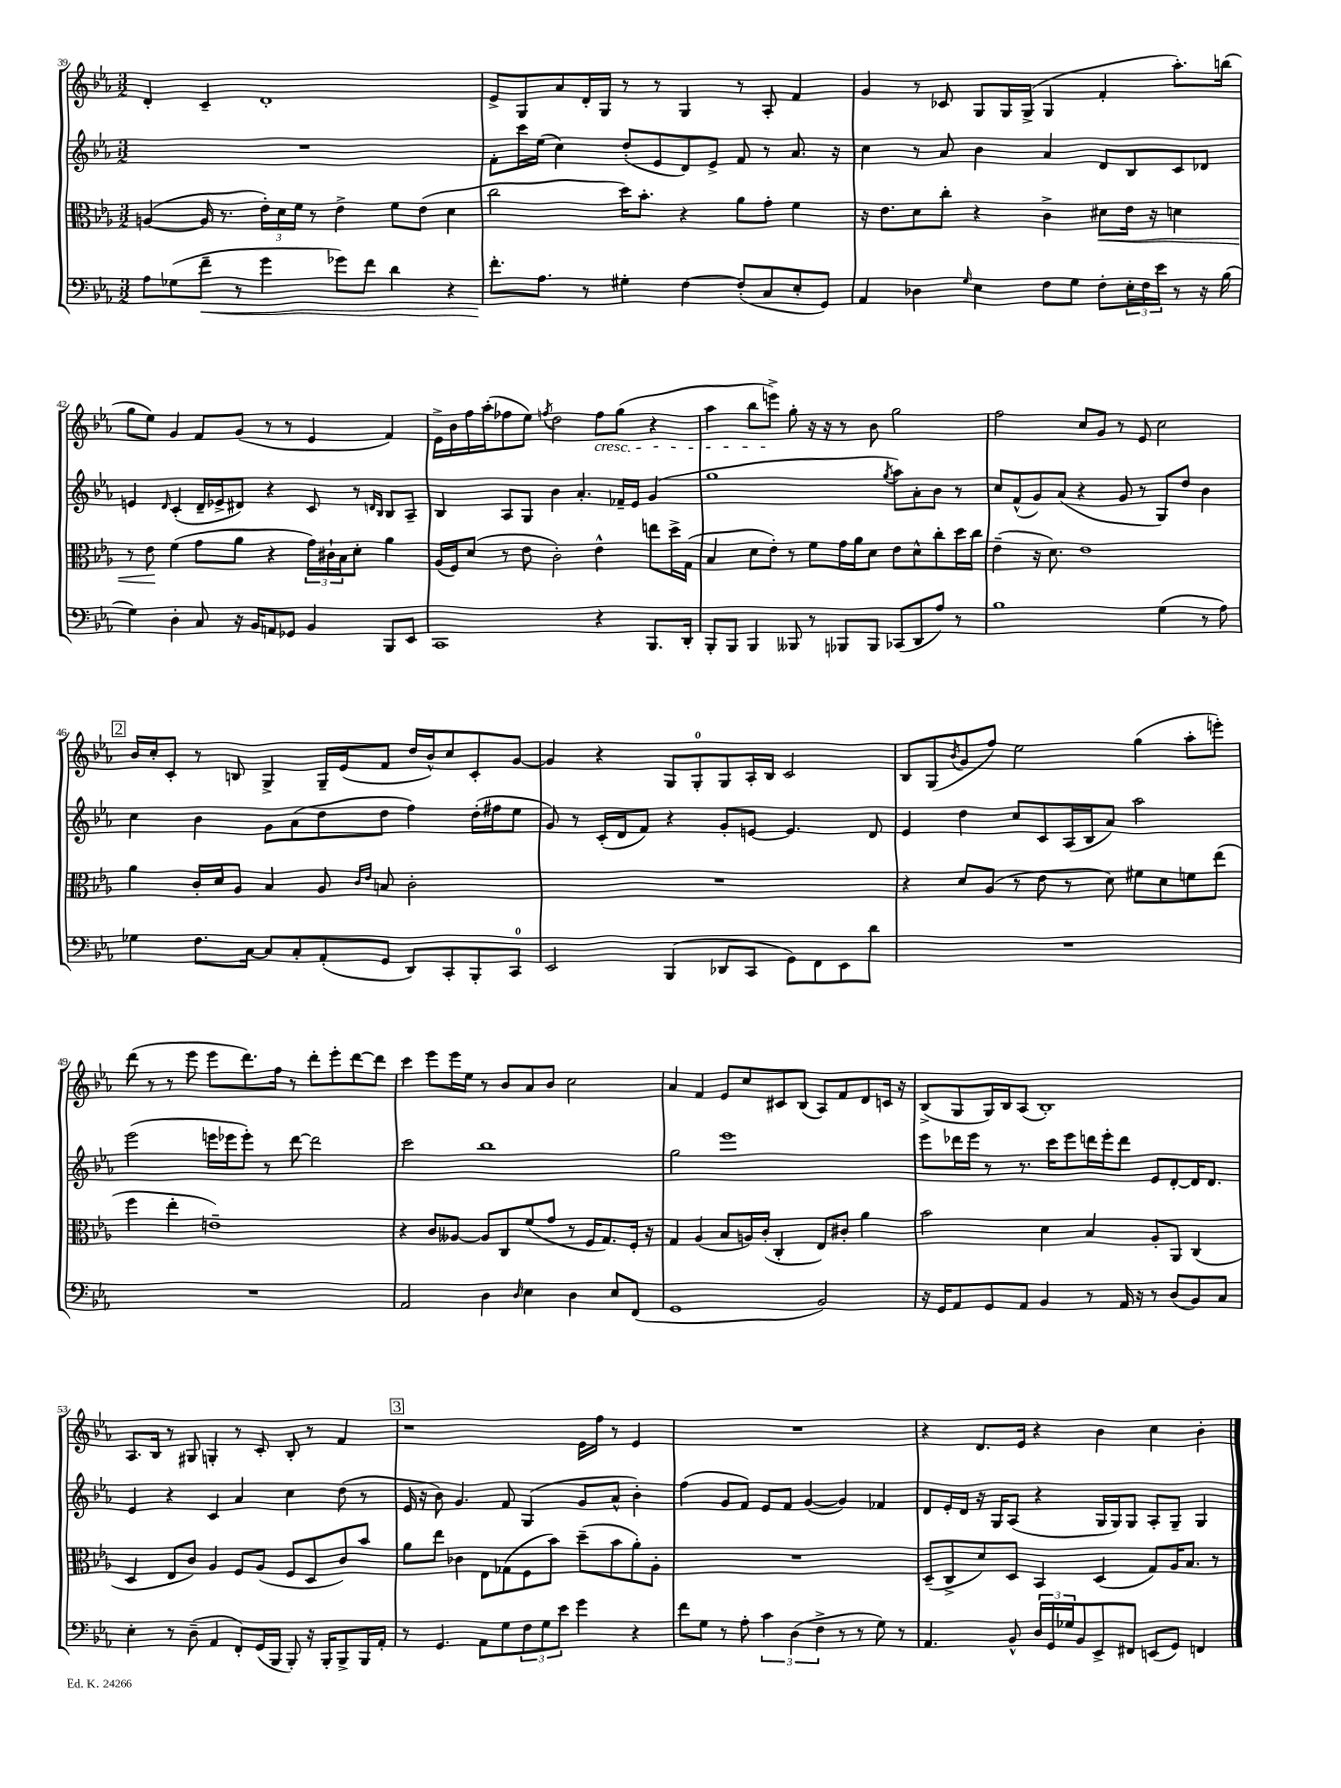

**kern	**kern	**kern	**kern
*staff4	*staff3	*staff2	*staff1
*clefF4	*clefC3	*clefG2	*clefG2
*k[b-e-a-]	*k[b-e-a-]	*k[b-e-a-]	*k[b-e-a-]
*M3/2	*M3/2	*M3/2	*M3/2
8A-	([4A	1.r	4d'
(8G-	.	.	.
8f~	16A]	.	4c~
.	8.r	.	.
8r	.	.	.
4g	24e-')	.	1d'
.	24d	.	.
.	24f	.	.
.	8r	.	.
8g-)	4e-^	.	.
8f	.	.	.
4d	8f	.	.
.	(8e-	.	.
4r	4d	.	.
=	=	=	=
8.f'	2cc	8f'	8e-^
.	.	16ccc	8G
8.A-	.	(16ee-	.
.	.	4cc)	8a-
8r	.	.	16d'
.	.	.	16G
4G#'	16dd)	(8dd'	8r
.	8.b-'	.	.
.	.	8e-	8r
[4F	4r	8d)	4G
.	.	8e-^	.
(8F']	8a-	8f	8r
8C	8g'	8r	8A-'
8E-'	4f	8.a-	4f
8GG)	.	.	.
.	.	16r	.
=	=	=	=
4AA-	16r	4cc	4g
.	8.e-	.	.
4D-	8d	8r	8r
.	8cc'	8a-	8c-
16qqG	.	.	.
4E-	4r	4b-	8G
.	.	.	16G
.	.	.	(16G^
8F	4c^	4a-	4G
8G	.	.	.
8F'	8d#	8d	4f'
24E-'	16e-	8B-	.
24F	.	.	.
.	16r	.	.
24e-	.	.	.
8r	4d	8c	8.aa-')
16r	.	8d-	.
(16B-	.	.	(16bb
=	=	=	=
4G)	8r	4e	8gg
.	8e-	.	8ee-)
.	.	16qqd	.
4D'	(4f	(4c'	4g
8C	8g	16d~	8f
.	.	16e-^	.
16r	8a-	8d#)	(8g
16BB-	.	.	.
8AA	4r	4r	8r
8GG-	.	.	8r
4BB-	24g)	8c	4e-
.	24c#`	.	.
.	24B-	.	.
.	8d'	8r	.
.	.	16qqd	.
.	.	16qqB-	.
8BBB-	4a-	8B-	4f)
8EE-	.	8A-~	.
=	=	=	=
1CC	(16A-	4B-	16e-^
.	16F)	.	16b-
.	(8d	.	16ff
.	.	.	(16aa-'
.	8r	8A-	8ff-
.	8e-	8G	8ee-)
.	.	.	8qff
.	2c')	4b-	2dd
.	.	4.a-'	.
4r	4e-^^	.	8ff
.	.	16f-~	(8gg
.	.	16e-	.
8.BBB-	8ee	(4g	4r
.	16dd^	.	.
16DD'	(16G	.	.
=	=	=	=
8BBB-'	4B-	1gg	4aa-
8BBB-	.	.	.
4BBB-	8d	.	8bb-
.	8e-')	.	8eee^)
8BBB--	8r	.	8gg'
8r	8f	.	16r
.	.	.	16r
8BBB-	16g	.	8r
.	16a-	.	.
8BBB-	8d	.	8b-
.	.	8qgg	.
(8CC-	8e-	8aa-)	2gg
8DD	8d^^	8a-'	.
8A-)	8cc'	8b-	.
8r	16dd	8r	.
.	16cc	.	.
=	=	=	=
1B-	(4e-~	8cc	2ff
.	.	(8f^^	.
.	16r	8g)	.
.	8.d)	.	.
.	.	(8a-	.
.	1e-	4r	8cc
.	.	.	8g
.	.	8g	8r
.	.	8r	8e-
(4G	.	8G)	2cc
.	.	8dd	.
8r	.	4b-	.
8A-)	.	.	.
=	=	=	=
4G-	4a-	4cc	16b-
.	.	.	16cc'
.	.	.	8c'
8.F	16c'	4b-	8r
.	16d	.	.
.	8A-	.	8B
[16C	.	.	.
8C]	4B-	8g	4G^
8C'	.	(8a-	.
(8AA-'	8A-	8dd	16G~
.	.	.	(16e-
.	16qqc	.	.
.	16qqe-	.	.
8GG	8B	8dd	8f
8DD)	2c'	4ff)	16dd
.	.	.	16b-^^)
8CC'	.	.	8cc
8BBB-'	.	(16dd'	8c'
.	.	16ff#	.
8CC	.	8ee-	[8g
=	=	=	=
2EE-	1.r	8g)	4g]
.	.	8r	.
.	.	(16c'	4r
.	.	16d	.
.	.	8f)	.
(4BBB-	.	4r	8G
.	.	.	8G'
8DD-	.	8g'	8G
8CC	.	[8e	16A-'
.	.	.	16B-
8GG)	.	4.e]	2c
8FF	.	.	.
8EE-	.	.	.
8d	.	8d	.
=	=	=	=
1.r	4r	4e-	8B-
.	.	.	(8G
.	.	.	8qb-
.	8d	4dd	8g
.	(8A-	.	8ff)
.	8r	8cc	2ee-
.	8e-	8c	.
.	8r	(16A-	.
.	.	16B-	.
.	8d)	8a-)	.
.	8f#	2aa-	(4gg
.	8d	.	.
.	8f	.	8aa-'
.	(8ee-	.	8eee')
=	=	=	=
1.r	4ff	(2eee-	(8ddd
.	.	.	8r
.	4ee-'	.	8r
.	.	.	8eee-
.	1e~)	16eee	8eee-
.	.	16eee-	.
.	.	8eee-')	8.ddd)
.	.	8r	.
.	.	.	16ff
.	.	[8ddd	8r
.	.	2ddd]	8ddd'
.	.	.	8eee-'
.	.	.	[8ddd
.	.	.	8ddd]
=	=	=	=
2AA-	4r	2ccc	4ccc
.	8c	.	8eee-
.	[8A--	.	16eee-
.	.	.	16ee-
4D	8A--]	1bb-	8r
.	8C	.	8b-
16qqD	.	.	.
4E-	(8f	.	8a-
.	8g	.	8b-
4D	8r	.	2cc
.	16F	.	.
.	8.G)	.	.
8E-	.	.	.
(8FF	16F'	.	.
.	16r	.	.
=	=	=	=
1GG	4G	2gg	4a-
.	(4A-	.	4f
.	8B-	1eee-	8e-
.	16A)	.	8cc
.	(16c'	.	.
.	4C'	.	8c#
.	.	.	(8B-
2BB-)	8E-)	.	8A-)
.	8c#'	.	8f
.	4a-	.	8d
.	.	.	16c
.	.	.	16r
=	=	=	=
16r	2b-	8eee-	(8B-^
16GG	.	.	.
8AA-	.	16ddd-	8G
.	.	16eee-	.
8GG	.	8r	16G)
.	.	.	16B-
8AA-	.	8.r	(8A-
4BB-	4d	.	1B-')
.	.	16ccc	.
.	.	8eee-	.
8r	4B-	16ddd	.
.	.	16eee-'	.
16AA-	.	8ddd	.
16r	.	.	.
8r	8A-'	8e-	.
(8D	8AA-	[8d'	.
8BB-)	(4C	16d]	.
.	.	8.d	.
8C	.	.	.
=	=	=	=
4E-'	4D	4e-	8.A-
.	.	.	16B-
8r	8E-	4r	8r
(8D~	8c)	.	8G#
4AA-	4A-	4c	4G'
8FF')	8F	4a-	8r
(16GG	(8A-	.	8c'
16BBB-	.	.	.
8BBB-')	8F	4cc	8B-'
16r	8D	.	8r
16BBB-'	.	.	.
8BBB-^	8c)	(8dd	4f
16BBB-	8b-	8r	.
16AA-'	.	.	.
=	=	=	=
8r	8a-	16e-	1r
.	.	16r	.
4.GG	8ee-	8b-)	.
.	4c-	4.g	.
8AA-	8E-	.	.
8G	(8G-	8f	.
12F	8F	(4G	.
12G	.	.	.
.	8b-)	.	.
12e-	.	.	.
4g	(8dd~	8g	16e-
.	.	.	16ff
.	8b-	8a-^^	8r
4r	8a-')	4b-')	4e-
.	8A-'	.	.
=	=	=	=
8f	1.r	(4ff	1.r
8G	.	.	.
8r	.	8g	.
8A-'	.	8f)	.
6c	.	8e-	.
.	.	8f	.
(6D	.	.	.
.	.	([4g	.
6F^	.	.	.
8r	.	4g])	.
8r	.	.	.
8G)	.	4f-	.
8r	.	.	.
=	=	=	=
4.AA-	(8D~	8d	4r
.	8C^	16e-'	.
.	.	16d	.
.	8d)	16r	8.d
.	.	16G	.
8BB-^^	8D	(8A-	.
.	.	.	16e-
24D	4BB-	4r	4r
24GG	.	.	.
24G-	.	.	.
8BB-	.	.	.
8EE-^	(4D	16G	4b-
.	.	16G)	.
8FF#	.	8G	.
(8EE	8G)	8A-'	4cc
8GG)	16A-	8G~	.
.	8.B-	.	.
4FF	.	4G	4b-'
.	8r	.	.
==	==	==	==
*-	*-	*-	*-
